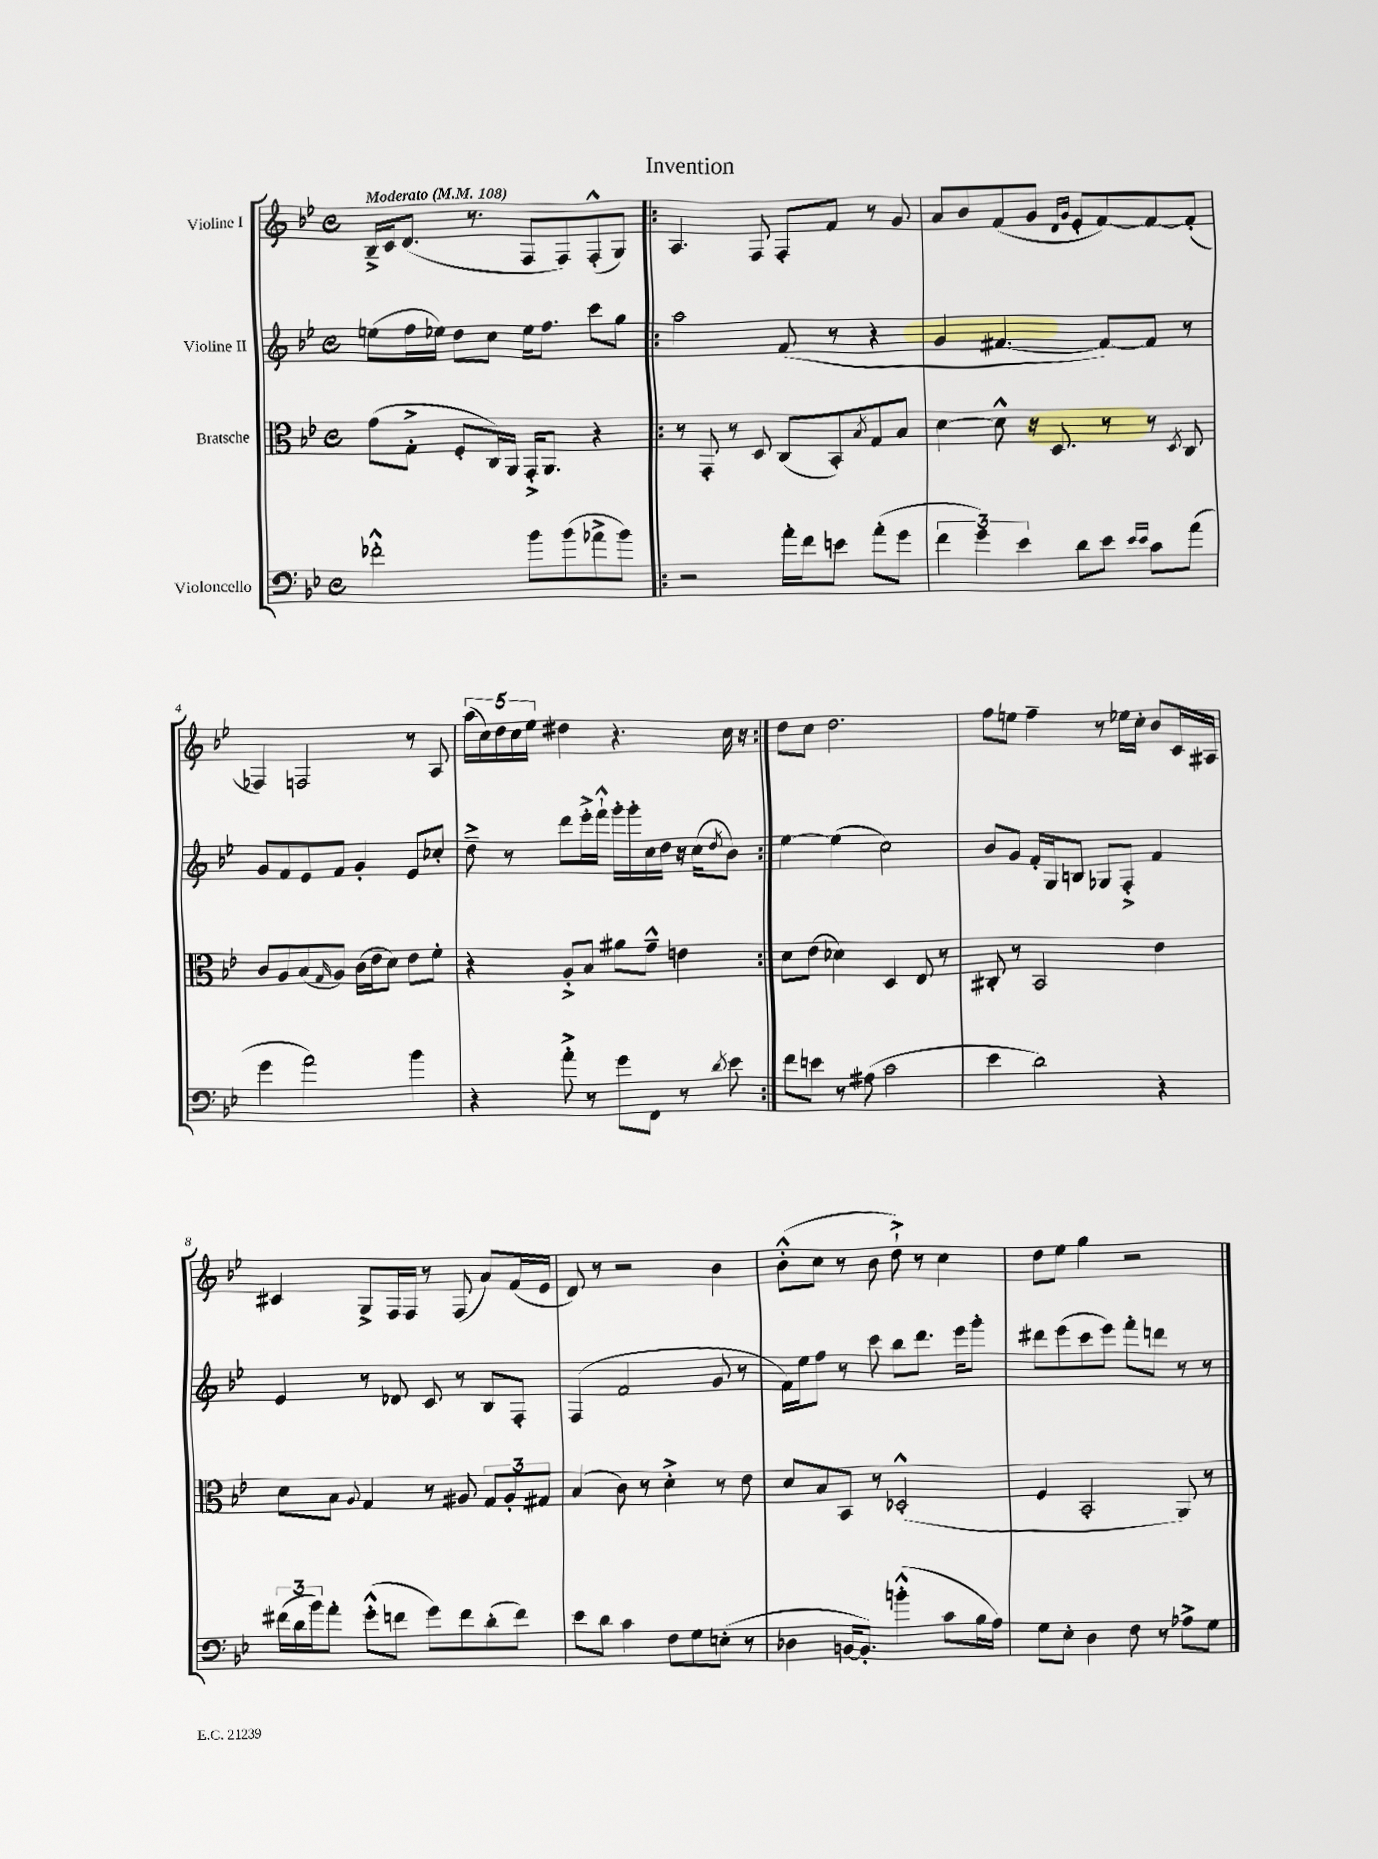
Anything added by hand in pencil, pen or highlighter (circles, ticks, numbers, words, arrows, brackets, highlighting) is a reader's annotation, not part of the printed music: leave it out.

**kern	**kern	**kern	**kern
*staff4	*staff3	*staff2	*staff1
*clefF4	*clefC3	*clefG2	*clefG2
*k[b-e-]	*k[b-e-]	*k[b-e-]	*k[b-e-]
*M4/4	*M4/4	*M4/4	*M4/4
*met(c)	*met(c)	*met(c)	*met(c)
*MM108	*MM108	*MM108	*MM108
2f-'^^\	(8g\L	(8ee\L	16B-~^/LL
.	.	.	16c/J
.	8G'^\J	16ff\L	(8.d/J
.	.	16ee-\JJ)	.
.	8F'/L	8dd\L	.
.	.	.	8.r
.	16C/L)	8cc\J	.
.	16AA/JJ	.	.
8b-\L	16GG'^/LK	16ee-\LK	8F/L
.	8.AA/J	8.ff\J	.
(8b-\	.	.	8F/)
8a-^\	4r	8ccc\L	(8F'^^/
8b-\J)	.	8gg\J	8G/J)
=!|:	=!|:	=!|:	=!|:
2r	8r	2aa\	4.A/
.	8GG'/	.	.
.	8r	.	.
.	8D/	.	8F/
16a'\LL	(8C/L	(8f/	8F'/L
16f\J	.	.	.
8e\J	8BB-'/)	8r	8f/J
.	8qB-/	.	.
(8a'\L	8G/	4r	8r
8g\J	8B-/J	.	8g/
=	=	=	=
6f\	[4d\	4g/	8a/L
.	.	.	8b-/
6g\)	.	.	.
.	8d^^\]	[4.f#/	(8f/
6e-\	.	.	.
.	16r	.	8g/J
.	8.D/	.	.
.	.	.	16qqd/LL
.	.	.	16qqg/JJ
8d\L	.	.	8e-'/L
8e-\J	8r	8f#/_L)	[8f/)
16qqe-/LL	.	.	.
16qqe-/JJ	.	.	.
8c\L	8r	8f#/]J	8f/_
.	8qD/	.	.
(8a\J	8C/	8r	(8f'/]J
=	=	=	=
4g\	8c/L	8g/L	4F-/)
.	8A/	8f/	.
2a\)	(8B-/	8e-/	2F/
.	16qqG/	.	.
.	8A/J)	8f/J	.
.	(16c\LL	4g'/	.
.	16e-\J	.	.
.	8d\J)	.	.
4b-\	8e-\L	8e-/L	8r
.	8f'\J	8cc-'/J	8A/
=	=	=	=
4r	4r	8dd~^\	(20aa\LL
.	.	.	20cc\)
.	.	.	20dd\
.	.	8r	.
.	.	.	20cc\
.	.	.	20ee-\JJ
8a'^\	8A'^/L	8ddd\L	4dd#\
8r	8B-/J	16eee-'^\L	.
.	.	16fff`^^\JJ	.
8g\L	8a#\L	16ggg'\LL	4.r
.	.	16ggg'\	.
8FF\J	8g~^^\J	16cc\	.
.	.	16dd\JJ	.
8r	4e\	16r	.
.	.	(16cc\LK	.
8qd/	.	8qdd/	.
8e-\	.	8b-\J)	16cc\
.	.	.	16r
=:|!	=:|!	=:|!	=:|!
8f\L	8d\L	[4ee-\	8dd\L
8e\J	(8e-\J	.	8cc\J
8r	4d-\)	(4ee-\]	2.dd\
(8A#\	.	.	.
2c\	4D/	2cc\)	.
.	8E-/	.	.
.	8r	.	.
=	=	=	=
4e-\	8C#'/	8b-/L	8ff\L
.	8r	8g/J	8ee\J
2d\)	2BB-/	16f'/LL	4ff~\
.	.	16G/J	.
.	.	8B/J	.
.	.	8G-/L	8r
.	.	8F'^/J	16ee-\LL
.	.	.	16cc'\JJ
4r	4e-\	4f/	8b-/L
.	.	.	16c/L
.	.	.	16A#/JJ
=	=	=	=
(24f#\LL	8d\L	4e-/	4c#/
24d\	.	.	.
24b-\J)	.	.	.
8a'\J	8B-\J	.	.
.	8qqA/	.	.
(8g'^^\L	4G/	8r	8G^/L
8f\J	.	8d-/	16F/L
.	.	.	16F/JJ
8g\L)	8r	8c/	8r
8f\	8A#/	8r	(8F/
(8d'\	12G/L	8B-/L	8a/L)
.	12A#'/	.	.
8f\J)	.	8F'/J	(16f/L
.	12G#/J	.	.
.	.	.	16e-/JJ
=	=	=	=
8e-\L	(4B-/	(4F/	8d/)
8d\J	.	.	8r
4c\	8c\)	2f/	2r
.	8r	.	.
8F\L	4d'^\	.	.
8G\	.	.	.
(8E'\J	8r	8g/	4b-\
8r	8e-\	8r	.
=	=	=	=
4D-\	8d/L	16f\LL)	(8b-'^^\L
.	.	16ee-\J	.
.	8B-/	8ff\J	8cc\J
[16BB/LK	8BB-/J	8r	8r
8.BB'/]J)	.	.	.
.	8r	8ccc\	8b-\
(4b'^^\	(2D-'^^/	8bb-\L	8dd`^\)
.	.	8.ddd\J	8r
8c\L	.	.	4cc\
.	.	16eee-\LK	.
16B-\L	.	8ggg'\J	.
16A\JJ)	.	.	.
=	=	=	=
8G\L	4F/	8ddd#\L	8dd\L
8E-'\J	.	(8eee-\	8ee-\J
4D\	2BB-'/	8ccc\	4gg\
.	.	8eee-\J)	.
8F\	.	8fff'\L	2r
8r	.	8ddd\J	.
8A-^\L	8AA/)	8r	.
8G\J	8r	8r	.
==	==	==	==
*-	*-	*-	*-
